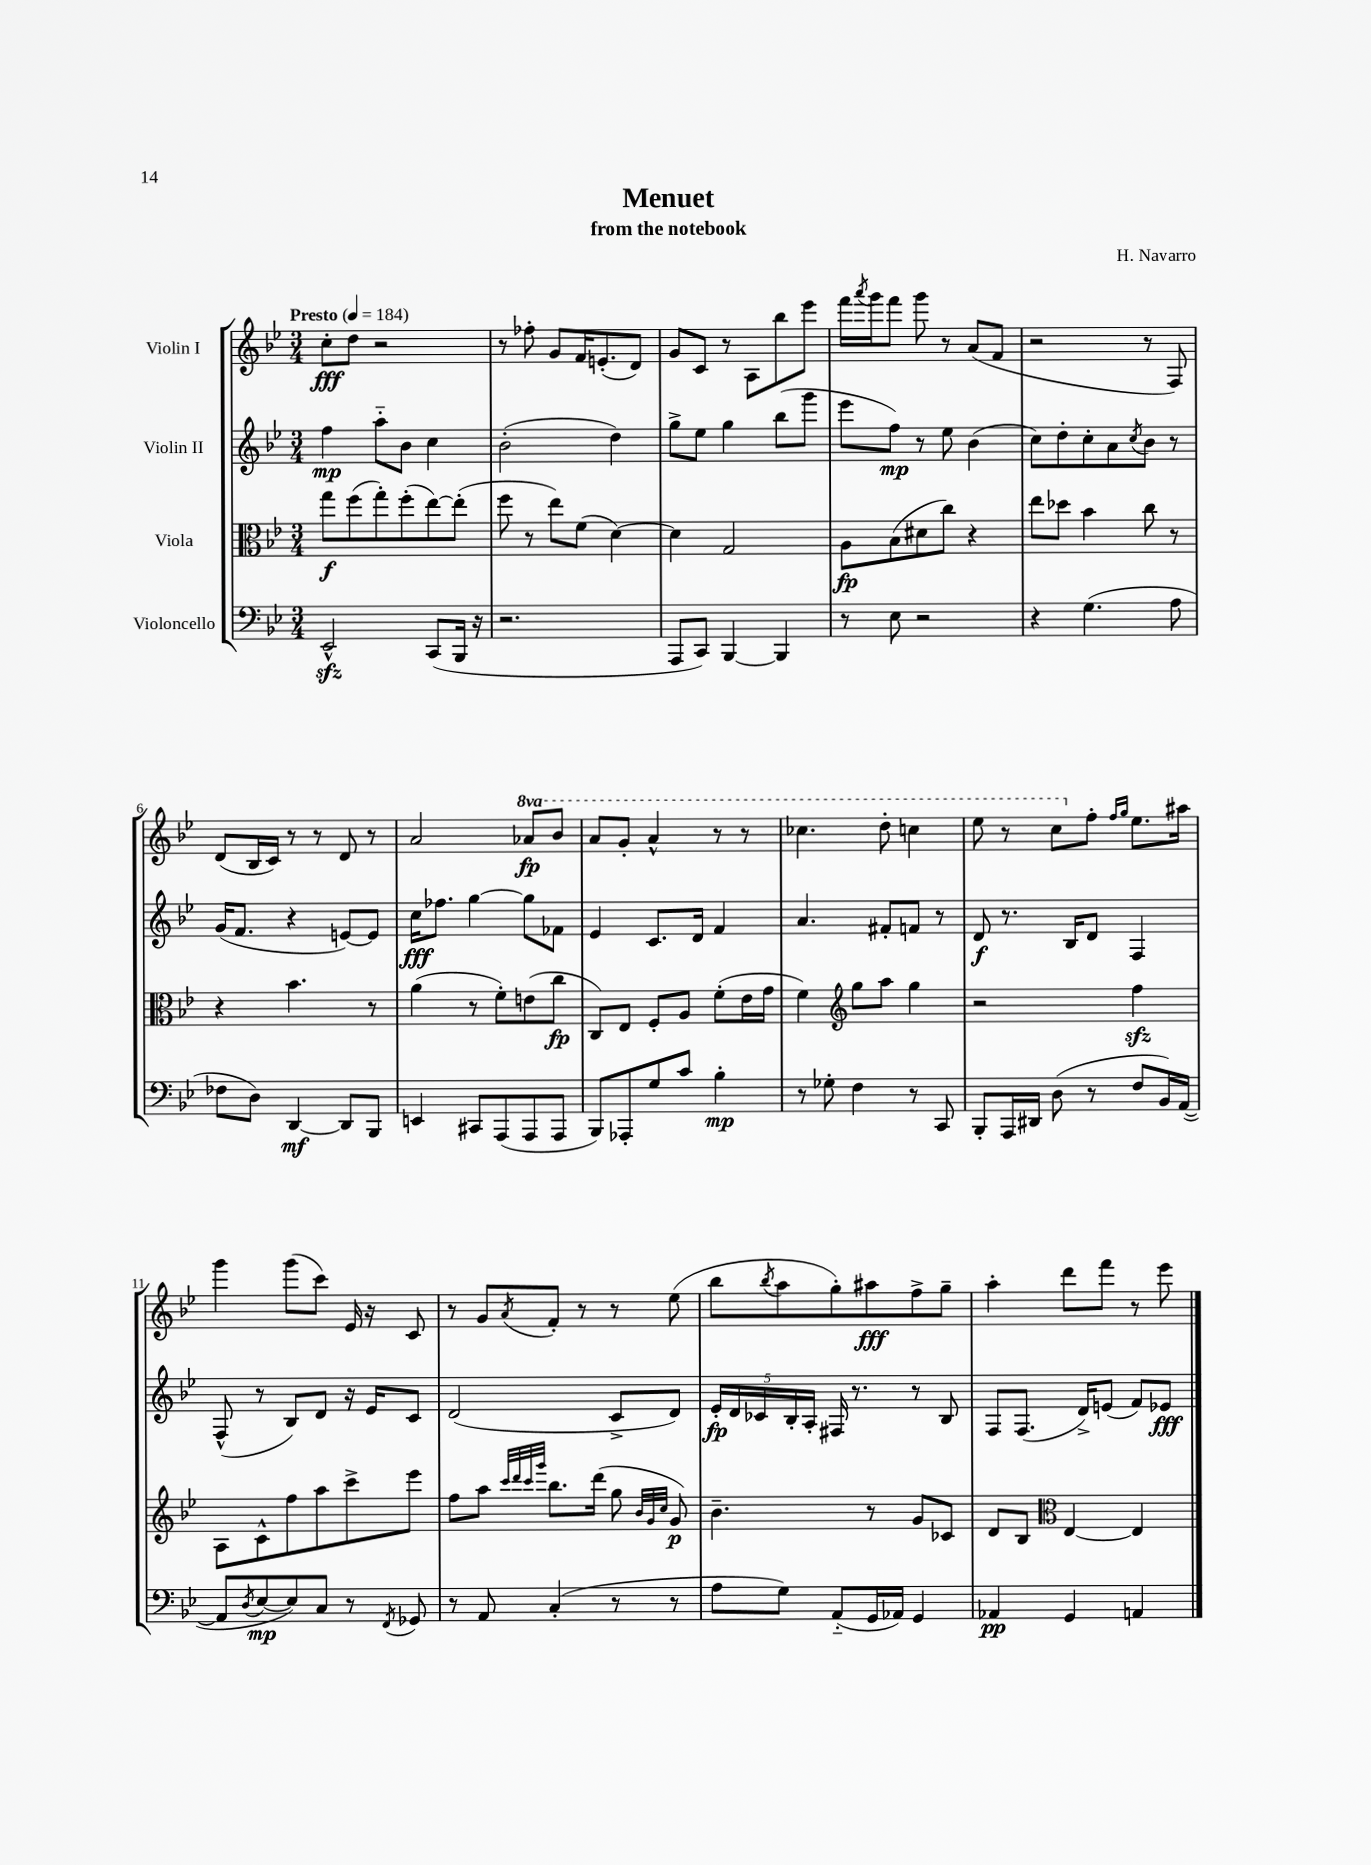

**kern	**kern	**kern	**kern
*staff4	*staff3	*staff2	*staff1
*clefF4	*clefC3	*clefG2	*clefG2
*k[b-e-]	*k[b-e-]	*k[b-e-]	*k[b-e-]
*M3/4	*M3/4	*M3/4	*M3/4
*MM184	*MM184	*MM184	*MM184
2EE-^^/	8gg\L	4ff\	8cc'\L
.	(8ff\	.	8dd\J
.	8gg'\)	8aa'~\L	2r
.	(8ff'\	8b-\J	.
(8CC/L	[8ee-\)	4cc\	.
16BBB-/Jk	(8ee-'\]J	.	.
16r	.	.	.
=	=	=	=
2.r	8ff\	(2b-'\	8r
.	8r	.	8ff-'\
.	8ee-\L)	.	8g/L
.	(8f\J	.	16f/K
.	.	.	(8.e'/
.	[4d\)	4dd\)	.
.	.	.	8d/J)
=	=	=	=
8AAA/L	4d\]	8gg^\L	8g/L
8CC/J)	.	8ee-\J	8c/J
[4BBB-/	2G/	4gg\	8r
.	.	.	8A\L
4BBB-/]	.	(8bb-\L	8bb-\
.	.	8ggg\J	8eee-\J
=	=	=	=
8r	8A\L	8eee-\L	16fff\LL
.	.	.	8qaaa/
.	.	.	16ggg\J
8E-\	(8B-\	8ff\J)	8fff\J
2r	8d#\	8r	8ggg\
.	8cc\J)	8ee-\	8r
.	4r	(4b-\	(8a/L
.	.	.	8f/J
=	=	=	=
4r	8ee-\L	8cc\L)	2r
.	8dd-\J	8dd'\	.
(4.G\	4b-\	8cc'\	.
.	.	8a\	.
.	.	8qcc/	.
.	8cc\	8b-\J	8r
8A\	8r	8r	8F/)
=	=	=	=
8F-\L	4r	(16g/LK	(8d/L
.	.	8.f/J	.
8D\J)	.	.	16B-/L
.	.	.	16c/JJ)
[4DD/	4.b-\	4r	8r
.	.	.	8r
8DD/]L	.	[8e/L)	8d/
8BBB-/J	8r	8e/]J	8r
=	=	=	=
4EE/	(4a\	16cc\LK	2a/
.	.	8.ff-\J	.
8CC#/L	8r	[4gg\	.
(8AAA/	8f'\L)	.	.
8AAA/	(8e\	8gg\]L	8aa-/L
8AAA/J	8cc\J	8f-\J	8bb-/J
=	=	=	=
8BBB-/L)	8C/L)	4e-/	8aa/L
8AAA-'/	8E-/J	.	8gg'/J
8G/	8F'/L	8.c/L	4aa^^/
8c/J	8A/J	.	.
.	.	16d/Jk	.
4B-'\	(8f'\L	4f/	8r
.	16e-\L	.	8r
.	16g\JJ	.	.
=	=	=	=
8r	4f\)	4.a/	4.ccc-\
8G-'\	.	.	.
*	*clefG2	*	*
4F\	8gg\L	.	.
.	8aa\J	8f#'/L	8ddd'\
8r	4gg\	8f/J	4ccc\
8CC/	.	8r	.
=	=	=	=
8BBB-'/L	2r	8d/	8eee-\
16AAA/L	.	8.r	8r
16DD#/JJ	.	.	.
(8D\	.	.	8ccc\L
.	.	16B-/LK	.
8r	.	8d/J	8ff'\J
.	.	.	16qqff/LL
.	.	.	16qqgg/JJ
8F/L	4ff\	4F/	8.ee-\L
16BB-/L)	.	.	.
([16AA/JJ	.	.	16aa#\Jk
=	=	=	=
8AA/]L	8A\L	(8F^^/	4ggg\
8qD/	.	.	.
[8E-/	8c^^\	8r	.
8E-/])	8ff\	8B-/L)	(8ggg\L
8C/J	8aa\	8d/J	8ccc\J)
8r	8ccc^\	16r	16e-/
.	.	16e-/LK	16r
8qFF/	.	.	.
8GG-/	8eee-\J	8c/J	8c/
=	=	=	=
8r	8ff\L	(2d/	8r
8AA/	8aa\J	.	8g/L
.	32qqccc/LLL	.	.
.	32qqddd/	.	.
.	32qqccc/	.	.
.	32qqggg/JJJ	.	8qa/
(4C'/	8.bb-\L	.	8f'/J
.	.	.	8r
.	(16ddd\Jk	.	.
8r	8gg\	8c^/L	8r
.	32qqb-/LLL	.	.
.	32qqg/	.	.
.	32qqcc/JJJ	.	.
8r	8g/)	8d/J)	(8ee-\
=	=	=	=
8A\L	4.b-~\	20e-'/LL	8bb-\L
.	.	20d/	.
.	.	20c-/	.
.	.	.	8qbb-/
8G\J)	.	.	8aa\
.	.	20B-'/	.
.	.	20A'/JJ	.
(8AA'~/L	.	16F#/	8gg'\)
.	.	8.r	.
16GG/L	8r	.	8aa#\
16AA-/JJ)	.	.	.
4GG/	8g/L	8r	8ff^\
.	8c-/J	8B-/	8gg~\J
=	=	=	=
4AA-/	8d/L	8F/L	4aa'\
.	8B-/J	(8.F/J	.
*	*clefC3	*	*
4GG/	[4E-/	.	8ddd\L
.	.	16d^/LK)	.
.	.	(8e/J	8fff\J
4AA/	4E-/]	8f/L)	8r
.	.	8e-/J	8eee-\
==	==	==	==
*-	*-	*-	*-
